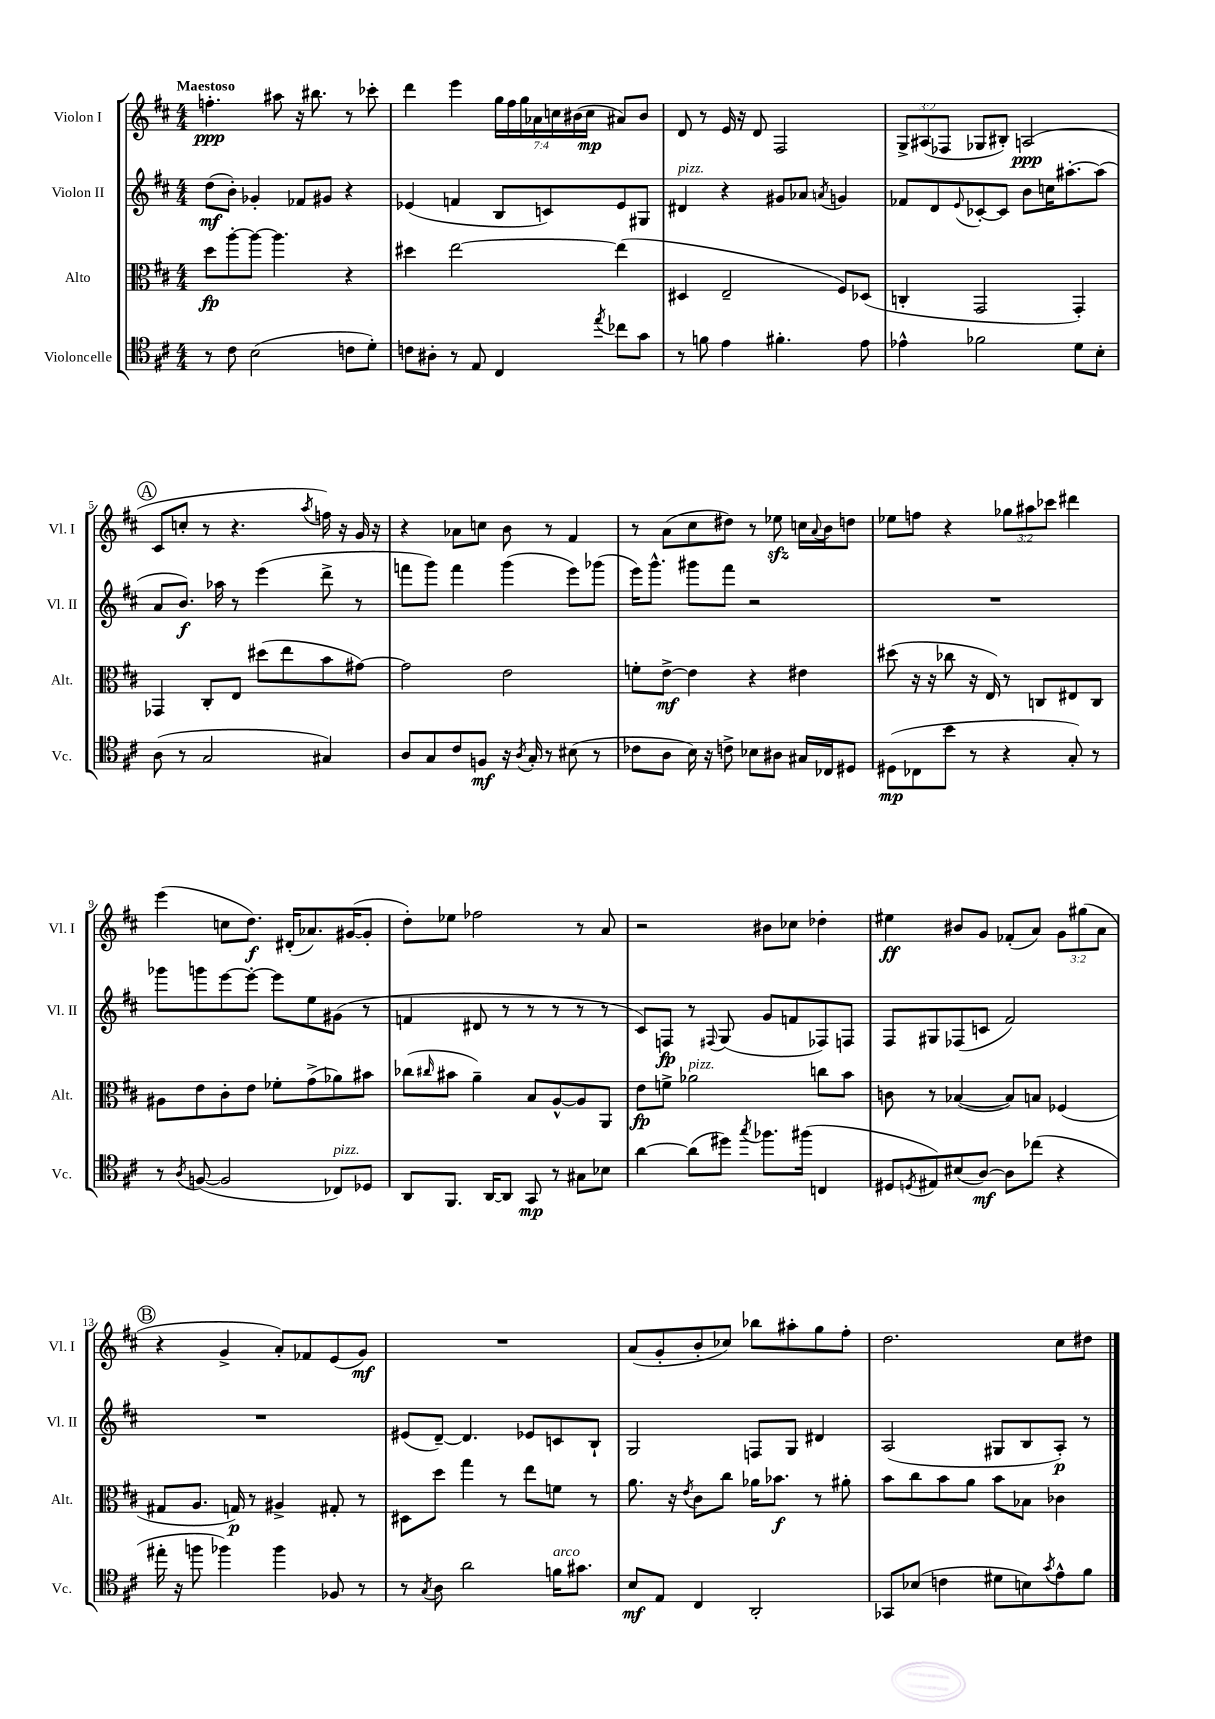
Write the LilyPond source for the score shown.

<<
\new StaffGroup <<
\new Staff = "s0" \with { instrumentName = "Violon I" shortInstrumentName = "Vl. I" } {
    \clef treble \key d \major \numericTimeSignature \time 4/4 \override Staff.TupletNumber.text = #tuplet-number::calc-fraction-text \tempo "Maestoso"
    f''4.-.\ppp ais''8 r16 bis''8. r8 ces'''8-. |
    d'''4 e'''4 \tuplet 7/4 { g''16 fis''16 g''16 aes'16 c''16 bis'16( c''16\mp } ais'8) bis'8 |
    d'8 r8 e'16 r16 d'8 fis2 |
    \tuplet 3/2 { g8-> ais8( fes8 } ges8 bis8-.) a2\ppp( |
    \mark \markup { \circle "A" } cis'8 c''8-. r8 r4. \acciaccatura { a''8 } f''16) r16 g'16 r16 |
    r4 aes'8 c''8 b'8 r8 fis'4 |
    r8 a'8( cis''8 dis''8) r8 ees''8\sfz c''16 \appoggiatura { a'8 } b'16 d''8 |
    ees''8 f''8 r4 \tuplet 3/2 { ges''8 ais''8 ces'''8 } dis'''4 |
    e'''4( c''8 d''8.\f) dis'16-.( aes'8.) gis'16~( gis'8-. |
    d''8-.) ees''8 fes''2 r8 a'8 |
    r2 bis'8 ces''8 des''4-. |
    eis''4\ff bis'8 g'8 fes'8-.( a'8) \tuplet 3/2 { g'8 gis''8( a'8 } |
    \mark \markup { \circle "B" } r4 g'4-> a'8-.) fes'8 e'8( g'8\mf) |
    R1 |
    a'8( g'8-. b'8-. ces''8) bes''8 ais''8-. g''8 fis''8-. |
    d''2. cis''8 dis''8 \bar "|." |
}
\new Staff = "s1" \with { instrumentName = "Violon II" shortInstrumentName = "Vl. II" } {
    \clef treble \key d \major \numericTimeSignature \time 4/4
    d''8\mf( b'8-.) ges'4-. fes'8 gis'8 r4 |
    ees'4( f'4 b8 c'8) ees'8 gis8 |
    dis'4^\markup { \italic "pizz." } r4 gis'8 aes'8 \acciaccatura { a'8 } g'4 |
    fes'8 d'8 \appoggiatura { e'8 } ces'8~-. ces'8 b'8 c''16 ais''8.~-. ais''8( |
    \mark \markup { \circle "A" } a'8 b'8.\f) aes''16 r8 e'''4( d'''8-> r8 |
    f'''8 g'''8) f'''4 g'''4( e'''8) ges'''8( |
    e'''16) g'''8.-^ gis'''8 fis'''8 r2 |
    R1 |
    ges'''8 g'''8 e'''8~ e'''8~-. e'''8 e''8 gis'8( r8 |
    f'4 dis'8 r8 r8 r8 r8 r8 |
    cis'8) f8\fp r8 \appoggiatura { fis8 } g8( g'8 f'8 fes8) f8 |
    fis8 gis8 fes8( c'8 fis'2) |
    \mark \markup { \circle "B" } R1 |
    eis'8( d'8~--) d'4. ees'8 c'8 b8-! |
    g2 f8 g8 dis'4 |
    a2( gis8 b8 a8-.\p) r8 \bar "|." |
}
\new Staff = "s2" \with { instrumentName = "Alto" shortInstrumentName = "Alt." } {
    \clef alto \key d \major \numericTimeSignature \time 4/4
    d''8\fp a''8~-. a''8~ a''4. r4 |
    dis''4 e''2~ e''4( |
    dis4 e2-- fis8) des8( |
    c4-. g,2 g,4-.) |
    \mark \markup { \circle "A" } ges,4 cis8-. e8 dis''8( e''8 b'8 gis'8~) |
    gis'2 e'2 |
    f'8-. e'8~->\mf e'4 r4 eis'4 |
    dis''8( r16 r16 ces''8 r16 e16) r8 c8 eis8 c8 |
    ais8 e'8 cis'8-. e'8 fes'8-. g'8->( aes'8) bis'8 |
    ces''8( \grace { cis''16 } bis'8 a'4--) b8 a8~-^ a8 a,8 |
    e'8\fp f'8-> aes'2^\markup { \italic "pizz." } c''8 b'8 |
    c'8 r8 bes4~( bes8) b8 fes4( |
    \mark \markup { \circle "B" } gis8 a8. g16\p) r8 ais4-> gis8-. r8 |
    dis8 d''8 g''4 r8 e''8 f'8 r8 |
    a'8. r16 \acciaccatura { e'8 } cis'8 cis''8 aes'16 bes'8.\f r8 ais'8-. |
    b'8 cis''8 b'8 a'8 b'8 bes8 ces'4 \bar "|." |
}
\new Staff = "s3" \with { instrumentName = "Violoncelle" shortInstrumentName = "Vc." } {
    \clef tenor \key d \major \numericTimeSignature \time 4/4
    r8 cis'8 b2( c'8 d'8-.) |
    c'8 ais8-. r8 e8 cis4 \acciaccatura { e''8 } ces''8 g'8 |
    r8 f'8 e'4 fis'4.-. e'8 |
    ees'4-^ fes'2 d'8 b8-. |
    \mark \markup { \circle "A" } a8( r8 g2 gis4) |
    a8 g8 cis'8 f8\mf r16 \acciaccatura { a8 } g16-. r8 bis8( r8 |
    ces'8 a8 b16) r16 c'8-> bes8 ais8 gis16 ces16 dis8 |
    dis8\mp( ces8 b'8 r8 r4 g8-.) r8 |
    r8 \acciaccatura { a8 } f8~( f2 ces8^\markup { \italic "pizz." }) des8 |
    a,8 fis,8. a,16~ a,8 g,8\mp r8 gis8 bes8 |
    a'4~ a'8( dis''8) \acciaccatura { g''8 } fes''8. fis''16( c4 |
    dis8 \acciaccatura { d8 } eis8) bis8( a8~\mf) a8 ces''8( r4 |
    \mark \markup { \circle "B" } eis''16-. r16 f''8 fes''4) fes''4 fes8 r8 |
    r8 \acciaccatura { g8 } a8 a'2 f'16^\markup { \italic "arco" } gis'8. |
    b8\mf e8 cis4 a,2-. |
    ges,8 bes8( c'4 dis'8 b8) \acciaccatura { g'8 } e'8-^ fis'8 \bar "|." |
}
>>
>>
